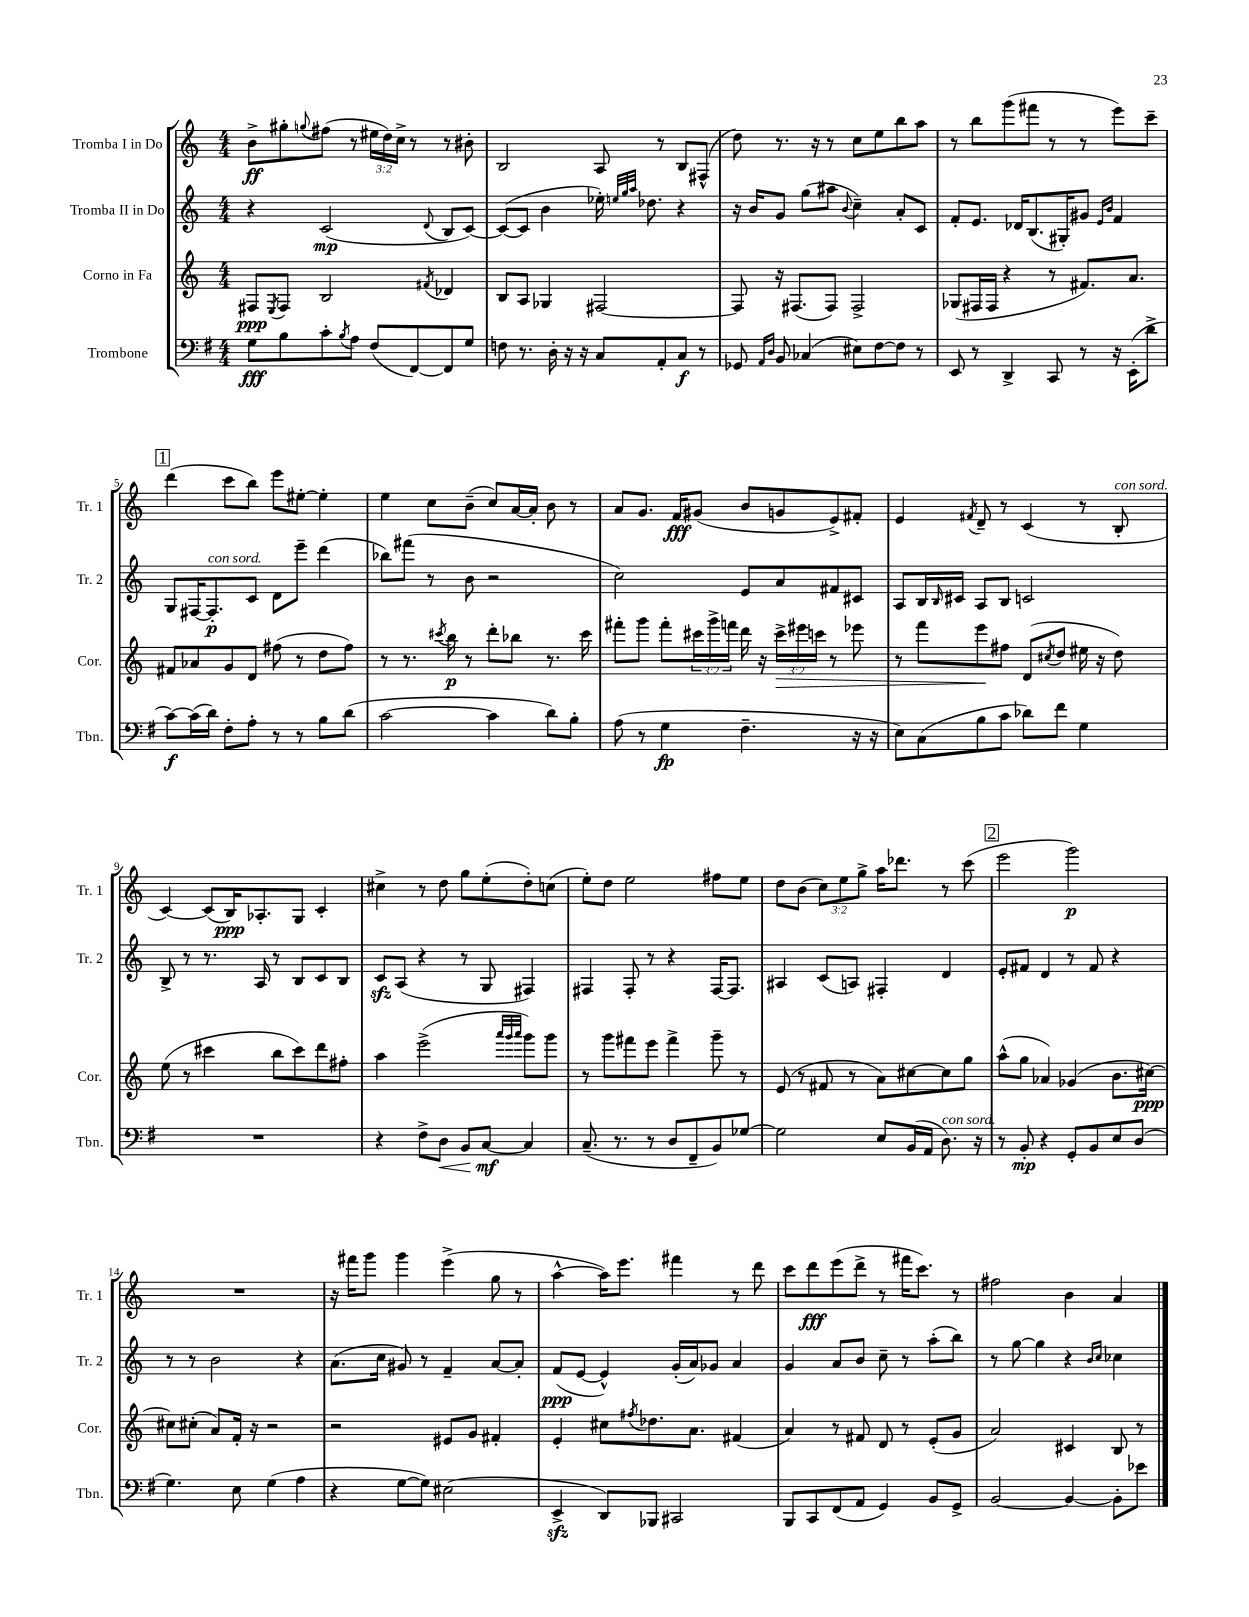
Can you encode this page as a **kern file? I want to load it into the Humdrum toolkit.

**kern	**dynam	**kern	**dynam	**kern	**dynam	**kern	**dynam
*part4	*part4	*part3	*part3	*part2	*part2	*part1	*part1
*staff4	*staff4	*staff3	*staff3	*staff2	*staff2	*staff1	*staff1
*I"Trombone	*	*I"Corno in Fa	*	*I"Tromba II in Do	*	*I"Tromba I in Do	*
*I'Tbn.	*	*I'Cor.	*	*I'Tr. 2	*	*I'Tr. 1	*
*clefF4	*	*clefG2	*	*clefG2	*	*clefG2	*
*k[f#]	*	*k[]	*	*k[]	*	*k[]	*
*M4/4	*	*M4/4	*	*M4/4	*	*M4/4	*
=1	=1	=1	=1	=1	=1	=1	=1
8G\L	fff	8F#X/L	ppp	4r	.	8b^\L	ff
.	.	8qE/	.	.	.	.	.
8B\	.	8F#/J	.	.	.	8gg#X'\	.
.	.	.	.	.	.	8qqggn/	.
8c'\	.	2B/	.	(2c/	mp	(8ff#X\J	.
8qB/	.	.	.	.	.	.	.
8A\J	.	.	.	.	.	8r	.
(8F#/L	.	.	.	.	.	24ee#X\LL	.
.	.	.	.	.	.	24dd\)	.
.	.	.	.	.	.	24cc^\JJ	.
[8FF#/)	.	.	.	.	.	8r	.
.	.	8qf#X/	.	8qqd/	.	.	.
8FF#/]	.	4d-X/	.	8B/L	.	8r	.
8G/J	.	.	.	[8c/J)	.	8b#X'\	.
=2	=2	=2	=2	=2	=2	=2	=2
8Fn\	.	8B/L	.	(8c/L_	.	2B/	.
8.r	.	8A/J	.	8c/J]	.	.	.
.	.	4G-X/	.	4b\	.	.	.
16D'\	.	.	.	.	.	.	.
16r	.	.	.	.	.	.	.
16r	.	.	.	.	.	.	.
8C/L	.	[2F#X/	.	16ee-X'\)	.	8A/	.
.	.	.	.	32qqeen/LLL	.	.	.
.	.	.	.	32qqgg/	.	.	.
.	.	.	.	32qqaa/JJJ	.	.	.
.	.	.	.	8.dd-X\	.	.	.
8AA'/	.	.	.	.	.	8r	.
8C/J	f	.	.	4r	.	8B/L	.
8r	.	.	.	.	.	(8F#X^^/J	.
=3	=3	=3	=3	=3	=3	=3	=3
8GG-X/	.	8F#/]	.	16r	.	8dd\)	.
.	.	.	.	16b/KL	.	.	.
16qqAA/LL	.	.	.	.	.	.	.
16qqD/JJ	.	.	.	.	.	.	.
8BB/	.	16r	.	8g/J	.	8.r	.
.	.	(8.F#X/L	.	.	.	.	.
(4C-X/	.	.	.	(8gg\L	.	.	.
.	.	.	.	.	.	16r	.
.	.	8F#/J)	.	8aa#X\J	.	8r	.
.	.	.	.	8qqb/	.	.	.
8E#X\L)	.	2F#^/	.	4cc~\)	.	8cc\L	.
[8F#\	.	.	.	.	.	8ee\	.
8F#\J]	.	.	.	8a'/L	.	8bb\	.
8r	.	.	.	8c/J	.	8aa\J	.
=4	=4	=4	=4	=4	=4	=4	=4
8EE/	.	(8G-X/L	.	8f'/L	.	8r	.
8r	.	16F#X/L	.	8.e/J	.	8bb\L	.
.	.	16F#/JJ	.	.	.	.	.
4DD^/	.	4r	.	.	.	(8ggg\	.
.	.	.	.	16d-X/KL	.	.	.
.	.	.	.	(8.B/	.	8fff#X\J	.
8CC/	.	8r	.	.	.	8r	.
.	.	.	.	16G#X'/K)	.	.	.
8r	.	8.f#X/L)	.	8g#X/J	.	8r	.
.	.	.	.	16qqe/LL	.	.	.
.	.	.	.	16qqb/JJ	.	.	.
16r	.	.	.	4f/	.	8eee\L)	.
(16EE'\KL	.	8.a/J	.	.	.	.	.
8d^\J	.	.	.	.	.	8ccc~\J	.
!!LO:LB:g=z
!!LO:REH:place=s1:t=1
=5	=5	=5	=5	=5	=5	=5	=5
[8c\L)	f	8f#X/L	.	8G/L	.	(4ddd\	.
(16c\L]	.	8a-X/	.	[16F#X/K	.	.	.
!	!	!	!	!LO:TX:a:i:t=con sord.	!	!	!
16d\JJ)	.	.	.	8.F#'/]	p	.	.
8F#'\L	.	8g/	.	.	.	8ccc\L	.
8A'\J	.	8d/J	.	8c/J	.	8bb\J)	.
8r	.	(8ff#X\	.	8d\L	.	8eee\L	.
8r	.	8r	.	8eee~\J	.	[8ee#X'\J	.
8B\L	.	8dd\L	.	(4ddd\	.	4ee#'\]	.
(8d\J	.	8ff#\J)	.	.	.	.	.
=6	=6	=6	=6	=6	=6	=6	=6
[2c\	.	8r	.	8bb-X\L)	.	4ee\	.
.	.	8.r	.	(8fff#X\J	.	.	.
.	.	.	.	8r	.	8cc\L	.
.	.	8qccc#X/	.	.	.	.	.
.	.	16bb\	p	.	.	.	.
.	.	8r	.	8b\	.	(8b~\J	.
4c\]	.	8ddd'\L	.	2r	.	8cc/L)	.
.	.	8bb-X\J	.	.	.	[16a/L	.
.	.	.	.	.	.	16a'/JJ]	.
8d\L)	.	8.r	.	.	.	8b\	.
8B'\J	.	.	.	.	.	8r	.
.	.	16ccc#\	.	.	.	.	.
=7	=7	=7	=7	=7	=7	=7	=7
(8A\	.	8fff#X'\L	.	2cc\)	.	8a/L	.
8r	.	8ggg\J	.	.	.	8.g/J	.
4G\	fp	8fff#'\L	.	.	.	.	.
.	.	.	.	.	.	16f/KL	fff
.	.	24ccc#X\L	.	.	.	(8g#X/J	.
.	.	24ggg^\	.	.	.	.	.
.	.	24fffn\JJ	.	.	.	.	.
4.F#~\	.	16ddd\	.	8e/L	.	8b/L	.
.	.	16r	.	.	.	.	.
!	!	!	!LO:HP:b	!	!	!	!
.	.	24ccc#^\LL	>	8a/	.	8gn/	.
.	.	24eee#X\	.	.	.	.	.
.	.	24cccn\JJ	.	.	.	.	.
.	.	8r	.	8f#X/	.	8e^/)	.
16r	.	8eee-X\	.	8c#X/J	.	8f#X'/J	.
16r	.	.	.	.	.	.	.
=8	=8	=8	=8	=8	=8	=8	=8
8E\L)	.	8r	.	8A/L	.	4e/	.
(8C\	.	8fff\L	.	16B/L	.	.	.
.	.	.	.	16qqB/	.	.	.
.	.	.	.	16c#X/JJ	.	.	.
.	.	.	.	.	.	8qf#X/	.
8B\	.	8eee\	.	8A/L	.	8d~/	.
8c\J	.	8ff#X\J	]	8B/J	.	8r	.
8d-X\L)	.	(8d/L	.	2cn/	.	(4c/	.
.	.	8qcc#X/	.	.	.	.	.
8f#\J	.	8dd/J	.	.	.	.	.
4G\	.	16ee#X\	.	.	.	8r	.
.	.	16r	.	.	.	.	.
!	!	!	!	!	!	!LO:TX:a:i:t=con sord.	!
.	.	8dd\)	.	.	.	8B'/	.
!!LO:LB:g=z
=9	=9	=9	=9	=9	=9	=9	=9
1r	.	(8ee\	.	8B^/	.	[4c/)	.
.	.	8r	.	8r	.	.	.
.	.	4ccc#X\	.	8.r	.	(8c/L]	.
.	.	.	.	.	.	16B/K)	ppp
.	.	.	.	16A/	.	8.A-X'/	.
.	.	8bb\L	.	8r	.	.	.
.	.	8ccc#\)	.	8B/L	.	8G/J	.
.	.	8ddd\	.	8c/	.	4c'/	.
.	.	8ff#X'\J	.	8B/J	.	.	.
=10	=10	=10	=10	=10	=10	=10	=10
4r	.	4aa\	.	8czz/L	.	4cc#X^\	.
.	.	.	.	(8A/J	.	.	.
8F#^\L	.	(2eee^\	.	4r	.	8r	.
!	!LO:HP:b	!	!	!	!	!	!
8D\J	<	.	.	.	.	8dd\	.
8BB/L	.	.	.	8r	.	8gg\L	.
[8C/J	mf	.	.	8G/	.	(8ee'\	.
.	.	32qqaaa/LLL	.	.	.	.	.
.	.	32qqggg/	.	.	.	.	.
.	.	32qqaaa/JJJ	.	.	.	.	.
4C/]	[	8ggg\L)	.	4F#X/)	.	8dd'\)	.
.	.	8ggg\J	.	.	.	(8ccn\J	.
=11	=11	=11	=11	=11	=11	=11	=11
(8.C~/	.	8r	.	4F#X/	.	8ee'\L)	.
.	.	8ggg\L	.	.	.	8dd\J	.
8.r	.	.	.	.	.	.	.
.	.	8fff#X\	.	8F#'/	.	2ee\	.
8r	.	8eee\J	.	8r	.	.	.
8D/L	.	4fff#^\	.	4r	.	.	.
8FF#~/	.	.	.	.	.	.	.
8BB/)	.	8ggg~\	.	[16F#/KL	.	8ff#X\L	.
.	.	.	.	8.F#/J]	.	.	.
[8G-X/J	.	8r	.	.	.	8ee\J	.
=12	=12	=12	=12	=12	=12	=12	=12
2G-\]	.	(8e/	.	4A#X/	.	8dd\L	.
.	.	8r	.	.	.	(8b\J	.
.	.	8f#X/	.	(8c/L	.	12cc\L)	.
.	.	.	.	.	.	12ee\	.
.	.	8r	.	8An/J)	.	.	.
.	.	.	.	.	.	12gg^\J	.
8E/L	.	8a\L)	.	4F#X'/	.	16aa\KL	.
.	.	.	.	.	.	8.ddd-X\J	.
(16BB/L	.	[8cc#X\	.	.	.	.	.
16AA/JJ	.	.	.	.	.	.	.
!LO:TX:a:i:t=con sord.	!	!	!	!	!	!	!
8.D\)	.	8cc#\]	.	4d/	.	8r	.
.	.	8gg\J	.	.	.	(8ccc\	.
16r	.	.	.	.	.	.	.
!!LO:REH:place=s1:t=2
=13	=13	=13	=13	=13	=13	=13	=13
8r	.	(8aa^^\L	.	8e'/L	.	2eee\	.
8BB'/	mp	8gg\J	.	8f#X/J	.	.	.
4r	.	4a-X/)	.	4d/	.	.	.
8GG'/L	.	(4g-X/	.	8r	.	2ggg\)	p
8BB/	.	.	.	8f#/	.	.	.
8E/	.	8.b\L	.	4r	.	.	.
(8D/J	.	.	.	.	.	.	.
.	.	[16cc#X\Jk)	ppp	.	.	.	.
!!LO:LB:g=z
=14	=14	=14	=14	=14	=14	=14	=14
4.G\)	.	8cc#X\L]	.	8r	.	1r	.
.	.	(8cc#X'\J	.	8r	.	.	.
.	.	8a/L)	.	2b\	.	.	.
8E\	.	16f'/Jk	.	.	.	.	.
.	.	16r	.	.	.	.	.
(4G\	.	2r	.	.	.	.	.
4A\	.	.	.	4r	.	.	.
=15	=15	=15	=15	=15	=15	=15	=15
4r	.	2r	.	(8.a\L	.	16r	.
.	.	.	.	.	.	16fff#X\KL	.
.	.	.	.	.	.	8ggg\J	.
.	.	.	.	16cc\Jk	.	.	.
[8G\L	.	.	.	8g#X/)	.	4ggg\	.
8G\J])	.	.	.	8r	.	.	.
(2E#X\	.	8e#X/L	.	4f~/	.	(4eee^\	.
.	.	8g/J	.	.	.	.	.
.	.	4f#X'/	.	[8a/L	.	8gg\	.
.	.	.	.	8a'/J]	.	8r	.
=16	=16	=16	=16	=16	=16	=16	=16
4EEzz^/	.	4e'/	.	(8f/L	ppp	[4aa^^\	.
.	.	.	.	[8e/J	.	.	.
8DD/L)	.	8cc#X\L	.	4e^^/])	.	16aa\KL])	.
.	.	.	.	.	.	8.eee\J	.
.	.	8qff#X/	.	.	.	.	.
8BBB-X/J	.	8.dd-X\	.	.	.	.	.
2CC#X/	.	.	.	(16g'/LL	.	4fff#X\	.
.	.	8.a\J	.	16a/J)	.	.	.
.	.	.	.	8g-X/J	.	.	.
.	.	(4f#X/	.	4a/	.	8r	.
.	.	.	.	.	.	8ddd\	.
=17	=17	=17	=17	=17	=17	=17	=17
8BBB/L	.	4a/)	.	4g/	.	8ccc\L	.
8CC/	.	.	.	.	.	8ddd\	fff
(8FF#/	.	8r	.	8a/L	.	(8eee\	.
8AA/J	.	8f#X/	.	8b/J	.	8ddd^\J	.
4GG/)	.	8d/	.	8cc~\	.	8r	.
.	.	8r	.	8r	.	16fff#X\KL	.
.	.	.	.	.	.	8.ccc\J)	.
8BB/L	.	(8e'/L	.	(8aa'\L	.	.	.
8GG^/J	.	8g/J	.	8bb\J)	.	8r	.
=18	=18	=18	=18	=18	=18	=18	=18
[2BB/	.	2a/)	.	8r	.	2ff#X\	.
.	.	.	.	[8gg\	.	.	.
.	.	.	.	4gg\]	.	.	.
4BB/_	.	4c#X/	.	4r	.	4b\	.
.	.	.	.	16qqb/LL	.	.	.
.	.	.	.	16qqcc/JJ	.	.	.
8BB'\L]	.	8B/	.	4cc-X\	.	4a/	.
8e-X\J	.	8r	.	.	.	.	.
==	==	==	==	==	==	==	==
*-	*-	*-	*-	*-	*-	*-	*-
